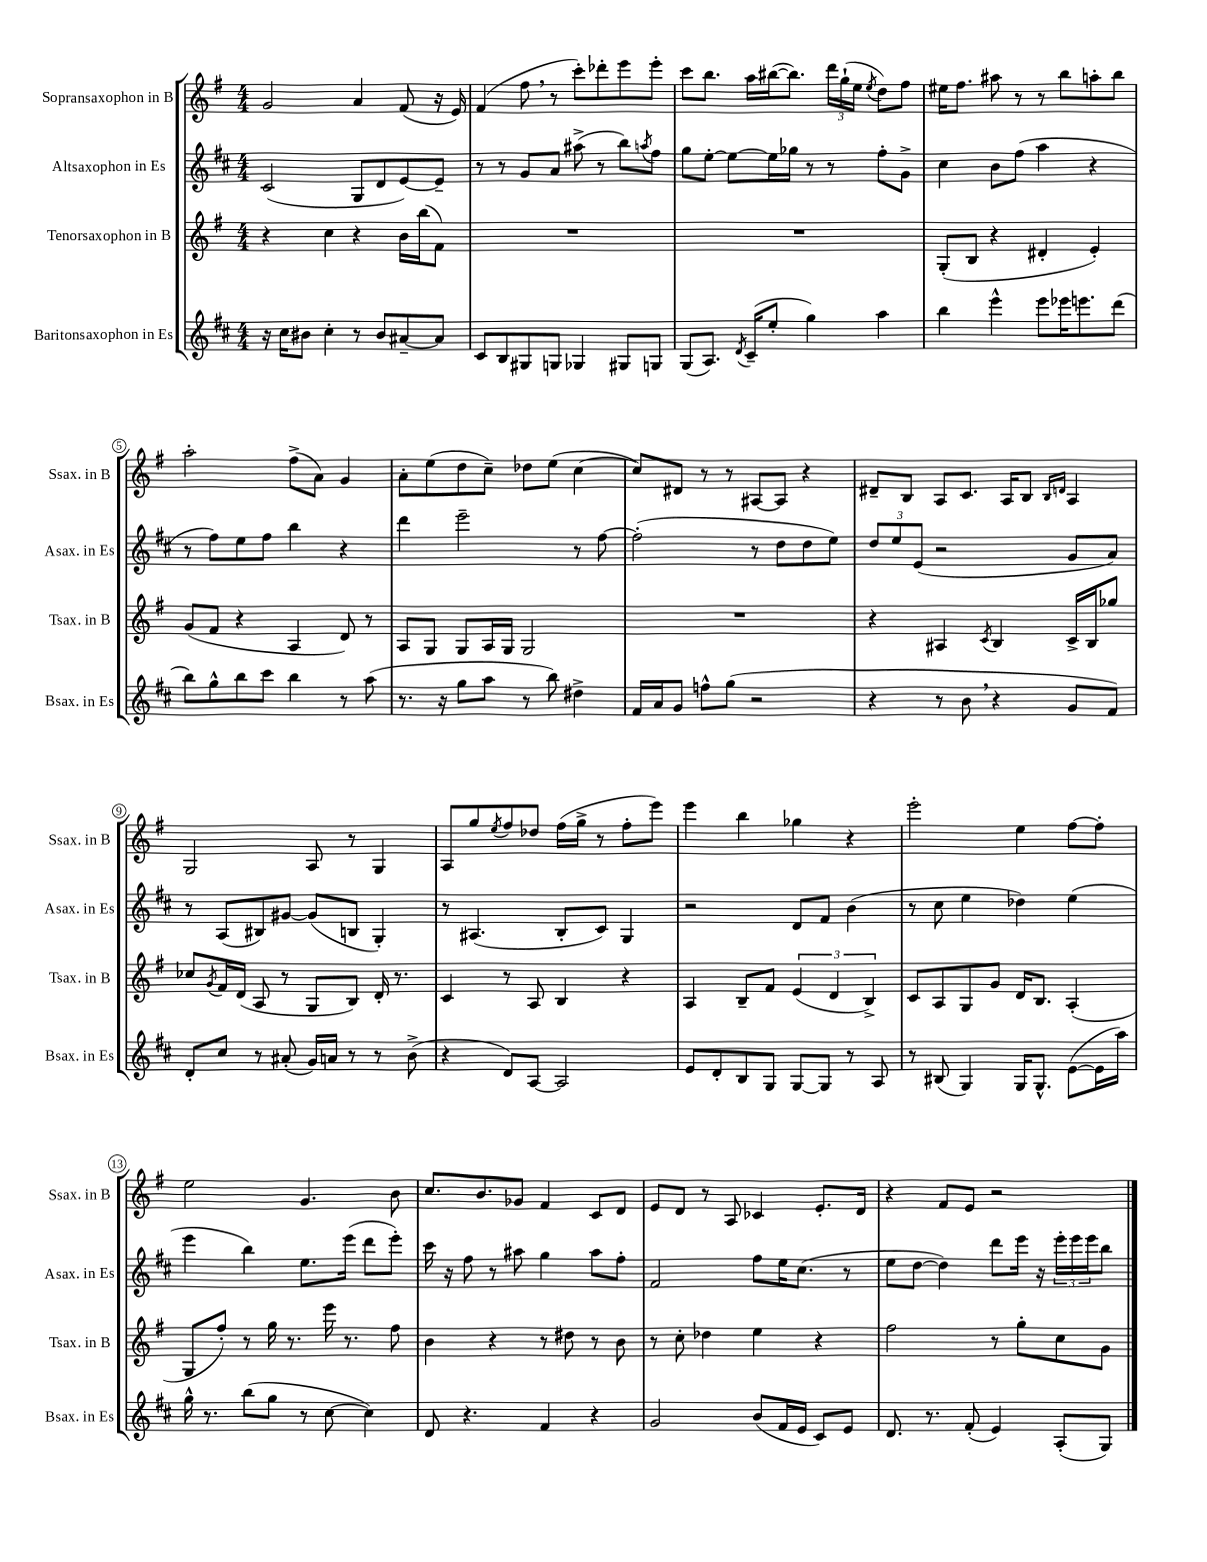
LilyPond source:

<<
\new StaffGroup <<
\new Staff = "s0" \with { instrumentName = "Sopransaxophon in B" shortInstrumentName = "Ssax. in B" } {
    \clef treble \key g \major \numericTimeSignature \time 4/4
    g'2 a'4 fis'8( r16 e'16) |
    fis'4( fis''8 \breathe r8 c'''8-.) des'''8-. e'''8 e'''8-. |
    c'''8 b''8. a''16 bis''16~( bis''8.) \tuplet 3/2 { d'''16 g''16-!( e''16 } \acciaccatura { e''8 } d''8) fis''8 |
    eis''16 fis''8. ais''8 r8 r8 b''8 a''8-. b''8 |
    a''2-. fis''8->( a'8) g'4 |
    a'8-. e''8( d''8 c''8--) des''8 e''8( c''4~ |
    c''8) dis'8 r8 r8 ais8~ ais8 r4 |
    dis'8-- b8 a8 c'8. a16 b8 \grace { b16 d'16 } a4 |
    g2 a8 r8 g4 |
    a8 g''8 \acciaccatura { e''8 } fis''8 des''8 fis''16( g''16-> r8 fis''8-. e'''8) |
    e'''4 b''4 ges''4 r4 |
    e'''2-. e''4 fis''8~ fis''8-. |
    e''2 g'4. b'8 |
    c''8. b'8. ges'8 fis'4 c'8 d'8 |
    e'8 d'8 r8 a8 ces'4 e'8.-. d'16 |
    r4 fis'8 e'8 r2 \bar "|." |
}
\new Staff = "s1" \with { instrumentName = "Altsaxophon in Es" shortInstrumentName = "Asax. in Es" } {
    \clef treble \key d \major \numericTimeSignature \time 4/4
    cis'2( g8 d'8 e'8~) e'8-- |
    r8 r8 g'8 a'8 ais''8->( r8 b''8) \acciaccatura { a''8 } fis''8 |
    g''8 e''8~-. e''8~ e''16 ges''16 r8 r8 fis''8-. g'8-> |
    cis''4 b'8 fis''8( a''4 r4 |
    r8 fis''8) e''8 fis''8 b''4 r4 |
    d'''4 e'''2-- r8 fis''8~ |
    fis''2-.( r8 d''8 d''8 e''8) |
    \tuplet 3/2 { d''8 e''8 e'8( } r2 g'8 a'8) |
    r8 a8( bis8) gis'8~ gis'8( b8 g4-.) |
    r8 ais4.( b8-. cis'8) g4 |
    r2 d'8 fis'8 b'4( |
    r8 cis''8 e''4 des''4) e''4( |
    e'''4 b''4) e''8. e'''16( d'''8 e'''8-.) |
    cis'''16 r16 fis''8 r8 ais''8 g''4 ais''8 fis''8-. |
    fis'2 fis''8 e''16 cis''8.( r8 |
    e''8 d''8~ d''4) d'''8 e'''16 r16 \tuplet 3/2 { e'''16-. e'''16 e'''16 } b''8 \bar "|." |
}
\new Staff = "s2" \with { instrumentName = "Tenorsaxophon in B" shortInstrumentName = "Tsax. in B" } {
    \clef treble \key g \major \numericTimeSignature \time 4/4
    r4 c''4 r4 b'16 b''16( fis'8) |
    R1 |
    R1 |
    g8-.( b8 r4 dis'4-. e'4-.) |
    g'8( fis'8 r4 a4 d'8) r8 |
    a8 g8 g8 a16 g16 g2 |
    R1 |
    r4 ais4 \acciaccatura { c'8 } b4 c'16-> b16 ges''8 |
    ces''8 \acciaccatura { g'8 } fis'16 d'16( a8 r8 g8 b8) d'16-. r8. |
    c'4 r8 a8 b4 r4 |
    a4 b8-- fis'8 \tuplet 3/2 { e'4( d'4 b4->) } |
    c'8 a8 g8 g'8 d'16 b8. a4-.( |
    g8 fis''8-.) r8 g''16 r8. e'''16 r8. fis''8 |
    b'4 r4 r8 dis''8 r8 b'8 |
    r8 c''8-. des''4 e''4 r4 |
    fis''2 r8 g''8-. c''8 g'8 \bar "|." |
}
\new Staff = "s3" \with { instrumentName = "Baritonsaxophon in Es" shortInstrumentName = "Bsax. in Es" } {
    \clef treble \key d \major \numericTimeSignature \time 4/4
    r16 cis''16 bis'8 cis''4-. r8 bis'8 ais'8~-- ais'8 |
    cis'8 b8 gis8 g8 ges4 gis8 g8 |
    g8( a8.) \acciaccatura { d'8 } cis'16--( e''8-. g''4) a''4 |
    b''4 e'''4-^ e'''8 ees'''16 e'''8. d'''8( |
    b''8) g''8-^ b''8 cis'''8 b''4 r8 a''8( |
    r8. r16 g''8 a''8 r8 b''8) dis''4-> |
    fis'16 a'16 g'8 f''8-^ g''8( r2 |
    r4 r8 b'8 \breathe r4 g'8 fis'8) |
    d'8-. cis''8 r8 ais'8-.( g'16) a'16 r8 r8 b'8->( |
    r4 d'8) a8~ a2 |
    e'8 d'8-. b8 g8 g8~ g8 r8 a8 |
    r8 bis8( g4) g16 g8.-^ e'8~( e'16 a''16) |
    g''16-^ r8. b''8( g''8 r8 cis''8~ cis''4) |
    d'8 r4. fis'4 r4 |
    g'2 b'8( fis'16 e'16 cis'8) e'8 |
    d'8. r8. fis'8-.( e'4) a8-.( g8) \bar "|." |
}
>>
>>
\layout { \context { \Score \override BarNumber.stencil = #(make-stencil-circler 0.1 0.3 ly:text-interface::print) } }
